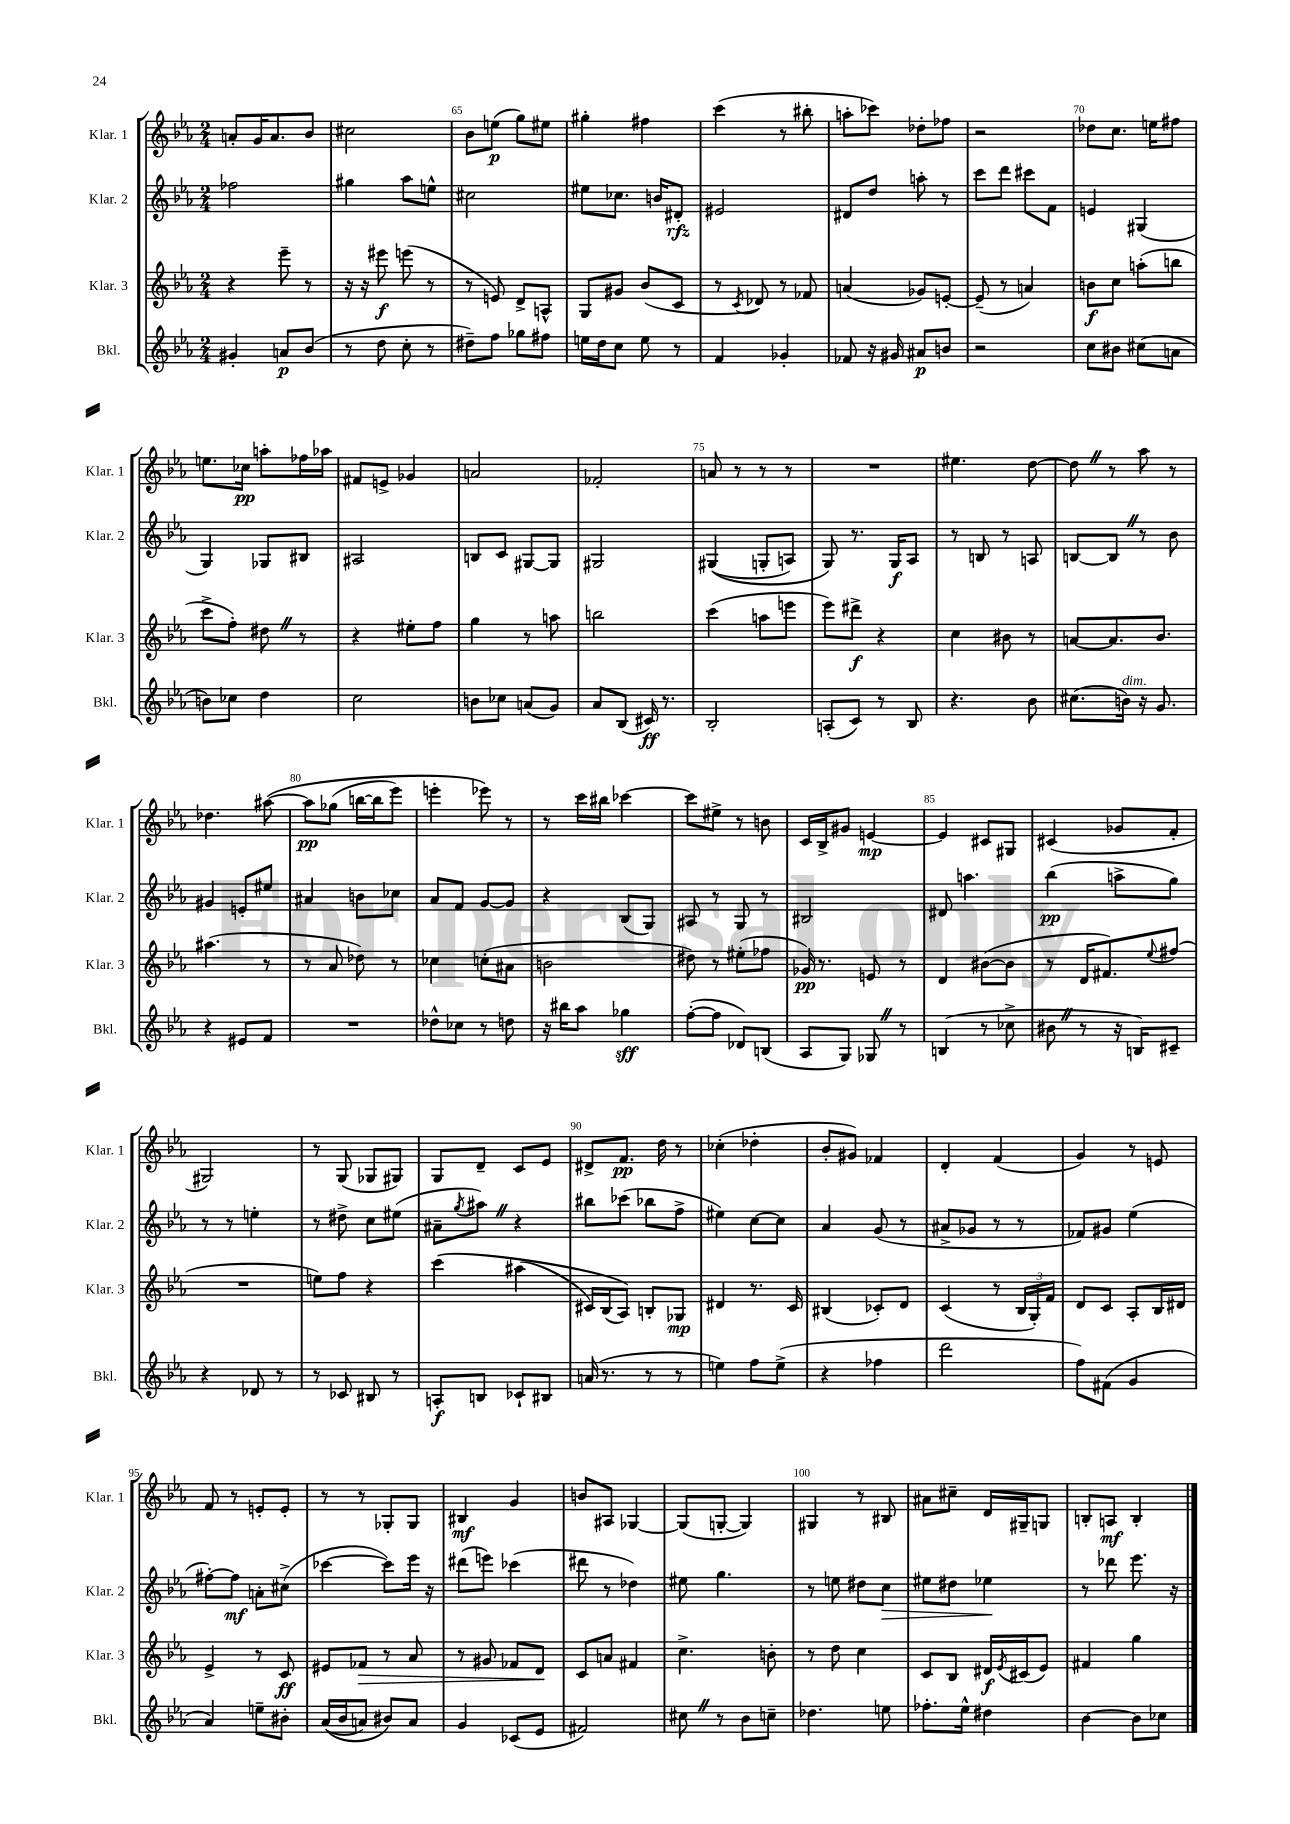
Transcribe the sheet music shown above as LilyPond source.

<<
\new StaffGroup <<
\new Staff = "s0" \with { instrumentName = "Klar. 1" shortInstrumentName = "Klar. 1" } {
    \clef treble \key ees \major \numericTimeSignature \time 2/4
    a'8-. g'16 a'8. bes'8 |
    cis''2 |
    bes'8 e''8\p( g''8) eis''8 |
    gis''4-. fis''4 |
    c'''4( r8 bis''8-. |
    a''8-. ces'''8) des''8-. fes''8 |
    r2 |
    des''8 c''8. e''16 fis''8 |
    e''8. ces''16\pp a''8-. fes''16 aes''16 |
    fis'8 e'8-> ges'4 |
    a'2 |
    fes'2-. |
    a'8 r8 r8 r8 |
    R2 |
    eis''4. d''8~ |
    d''8 \once \override BreathingSign.text = \markup { \musicglyph "scripts.caesura.straight" } \breathe r8 aes''8 r8 |
    des''4. ais''8~\( |
    ais''8\pp ges''8( b''16~ b''16 ees'''8) |
    e'''4-. ees'''8\) r8 |
    r8 c'''16 bis''16 ces'''4~ |
    ces'''8 eis''8-> r8 b'8 |
    c'16 bes16-> gis'8 e'4~\mp |
    e'4 cis'8 gis8 |
    cis'4( ges'8 f'8-. |
    gis2) |
    r8 g8( ges8 gis8) |
    g8 d'8-- c'8 ees'8 |
    dis'8-> f'8.\pp d''16 r8 |
    ces''4-.( des''4-. |
    bes'8-. gis'8) fes'4 |
    d'4-. f'4( |
    g'4) r8 e'8 |
    f'8 r8 e'8-. e'8-. |
    r8 r8 ges8-. ges8 |
    bis4\mf g'4 |
    b'8 ais8 ges4~ |
    ges8( g8~-. g4) |
    gis4 r8 bis8 |
    ais'8 cis''8-- d'16 gis16-- g8 |
    b8-. a8\mf b4-. \bar "|." |
}
\new Staff = "s1" \with { instrumentName = "Klar. 2" shortInstrumentName = "Klar. 2" } {
    \clef treble \key ees \major \numericTimeSignature \time 2/4
    fes''2 |
    gis''4 aes''8 e''8-^ |
    cis''2 |
    eis''8 ces''8. b'16 dis'8-.\rfz |
    eis'2 |
    dis'8 d''8 a''8-. r8 |
    c'''8 d'''8 cis'''8 f'8 |
    e'4 gis4( |
    g4) ges8 bis8 |
    ais2 |
    b8 c'8 gis8~ gis8 |
    gis2 |
    gis4(\( g8-. a8) |
    g8\) r8. g16\f aes8 |
    r8 b8 r8 a8 |
    b8~ b8 \once \override BreathingSign.text = \markup { \musicglyph "scripts.caesura.straight" } \breathe r8 bes'8 |
    gis'4 e'8-. eis''8 |
    ais'4 b'8 ces''8 |
    aes'8 f'8 g'8~ g'8 |
    r4 bes8( g8) |
    ais8 r8 g8 r8 |
    bis2 |
    dis'8 a''4. |
    bes''4\pp( a''8-> g''8) |
    r8 r8 e''4-. |
    r8 dis''8-> c''8 eis''8( |
    ais'8-- \acciaccatura { g''8 } ais''8) \once \override BreathingSign.text = \markup { \musicglyph "scripts.caesura.straight" } \breathe r4 |
    bis''8 ces'''8( bes''8 f''8-> |
    eis''4) c''8~ c''8 |
    aes'4 g'8( r8 |
    ais'8-> ges'8 r8 r8 |
    fes'8) gis'8 ees''4( |
    fis''8~-.) fis''8\mf a'8-. cis''8->( |
    ces'''4~ ces'''8) ees'''16 r16 |
    dis'''8( e'''8) ces'''4( |
    dis'''8 r8 des''4) |
    eis''8 g''4. |
    r8 e''8 dis''8 c''8\> |
    eis''8 dis''8 ees''4\! |
    r8 des'''8 ees'''8. r16 \bar "|." |
}
\new Staff = "s2" \with { instrumentName = "Klar. 3" shortInstrumentName = "Klar. 3" } {
    \clef treble \key ees \major \numericTimeSignature \time 2/4
    r4 ees'''8-- r8 |
    r16 r16 eis'''8\f e'''8( r8 |
    r8 e'8) d'8-> a8-^ |
    g8 gis'8 bes'8( c'8 |
    r8 \acciaccatura { c'8 } des'8) r8 fes'8 |
    a'4( ges'8) e'8~-. |
    e'8--( r8 a'4) |
    b'8\f c''8 a''8-.( b''8 |
    c'''8-> f''8-.) dis''8 \once \override BreathingSign.text = \markup { \musicglyph "scripts.caesura.straight" } \breathe r8 |
    r4 eis''8-. f''8 |
    g''4 r8 a''8 |
    b''2 |
    c'''4( a''8 e'''8 |
    ees'''8) dis'''8->\f r4 |
    c''4 bis'8 r8 |
    a'8~ a'8. bes'8. |
    ais''4.( r8 |
    r8 aes'8 des''8) r8 |
    ces''4 c''8-.( ais'8 |
    b'2 |
    dis''8) r8 eis''8-.( fes''8 |
    ges'16\pp) r8. e'8 r8 |
    d'4 bis'8~( bis'8 |
    r8 d'16 fis'8.) \appoggiatura { ees''8 } fis''8( |
    R2 |
    e''8) f''8 r4 |
    c'''4\( ais''4( |
    cis'16) bes16( aes8)\) b8-. ges8\mp |
    dis'4 r8. c'16 |
    bis4( ces'8-.) d'8 |
    c'4( r8 \tuplet 3/2 { bes16 g16-.) f'16 } |
    d'8 c'8 aes8-. bes16 dis'16 |
    ees'4-> r8 c'8\ff |
    eis'8 fes'8\> r8 aes'8 |
    r8 gis'8 fes'8 d'8\! |
    c'8 a'8 fis'4 |
    c''4.-> b'8-. |
    r8 d''8 c''4 |
    c'8 bes8 dis'16\f \acciaccatura { ees'8 } cis'16( ees'8) |
    fis'4 g''4 \bar "|." |
}
\new Staff = "s3" \with { instrumentName = "Bkl." shortInstrumentName = "Bkl." } {
    \clef treble \key ees \major \numericTimeSignature \time 2/4
    gis'4-. a'8\p bes'8( |
    r8 d''8 c''8-. r8 |
    dis''8--) f''8 ges''8 fis''8 |
    e''16 d''16 c''8 e''8 r8 |
    f'4 ges'4-. |
    fes'8 r16 gis'16 ais'8\p b'8 |
    r2 |
    c''8 bis'8 cis''8( a'8 |
    b'8) ces''8 d''4 |
    c''2 |
    b'8 ces''8 a'8( g'8) |
    aes'8 bes8( cis'16\ff) r8. |
    bes2-. |
    a8-.( c'8) r8 bes8 |
    r4. bes'8 |
    cis''8.( b'16^\markup { \italic "dim." }) r16 g'8. |
    r4 eis'8 f'8 |
    R2 |
    des''8-^ ces''8 r8 d''8 |
    r16 bis''16 aes''8 ges''4\sff |
    f''8~-.( f''8 des'8) b8( |
    aes8 g8) ges8 \once \override BreathingSign.text = \markup { \musicglyph "scripts.caesura.straight" } \breathe r8 |
    b4( r8 ces''8-> |
    bis'8 \once \override BreathingSign.text = \markup { \musicglyph "scripts.caesura.straight" } \breathe r8 r16 b16) cis'8-- |
    r4 des'8 r8 |
    r8 ces'8 bis8 r8 |
    a8-.\f b8 ces'8-! bis8 |
    a'16( r8. r8 r8 |
    e''4) f''8 e''8->( |
    r4 fes''4 |
    d'''2 |
    f''8) fis'8( g'4 |
    aes'4) e''8-- bis'8-. |
    aes'16(\( bes'16 a'8) bis'8\) a'8 |
    g'4 ces'8( ees'8 |
    fis'2) |
    cis''8 \once \override BreathingSign.text = \markup { \musicglyph "scripts.caesura.straight" } \breathe r8 bes'8 c''8-- |
    des''4. e''8 |
    fes''8.-. ees''16-^ dis''4 |
    bes'4~ bes'8 ces''8 \bar "|." |
}
>>
>>
\layout { \context { \Score currentBarNumber = #63 \override BarNumber.break-visibility = ##(#f #t #t) barNumberVisibility = #(every-nth-bar-number-visible 5) } }
